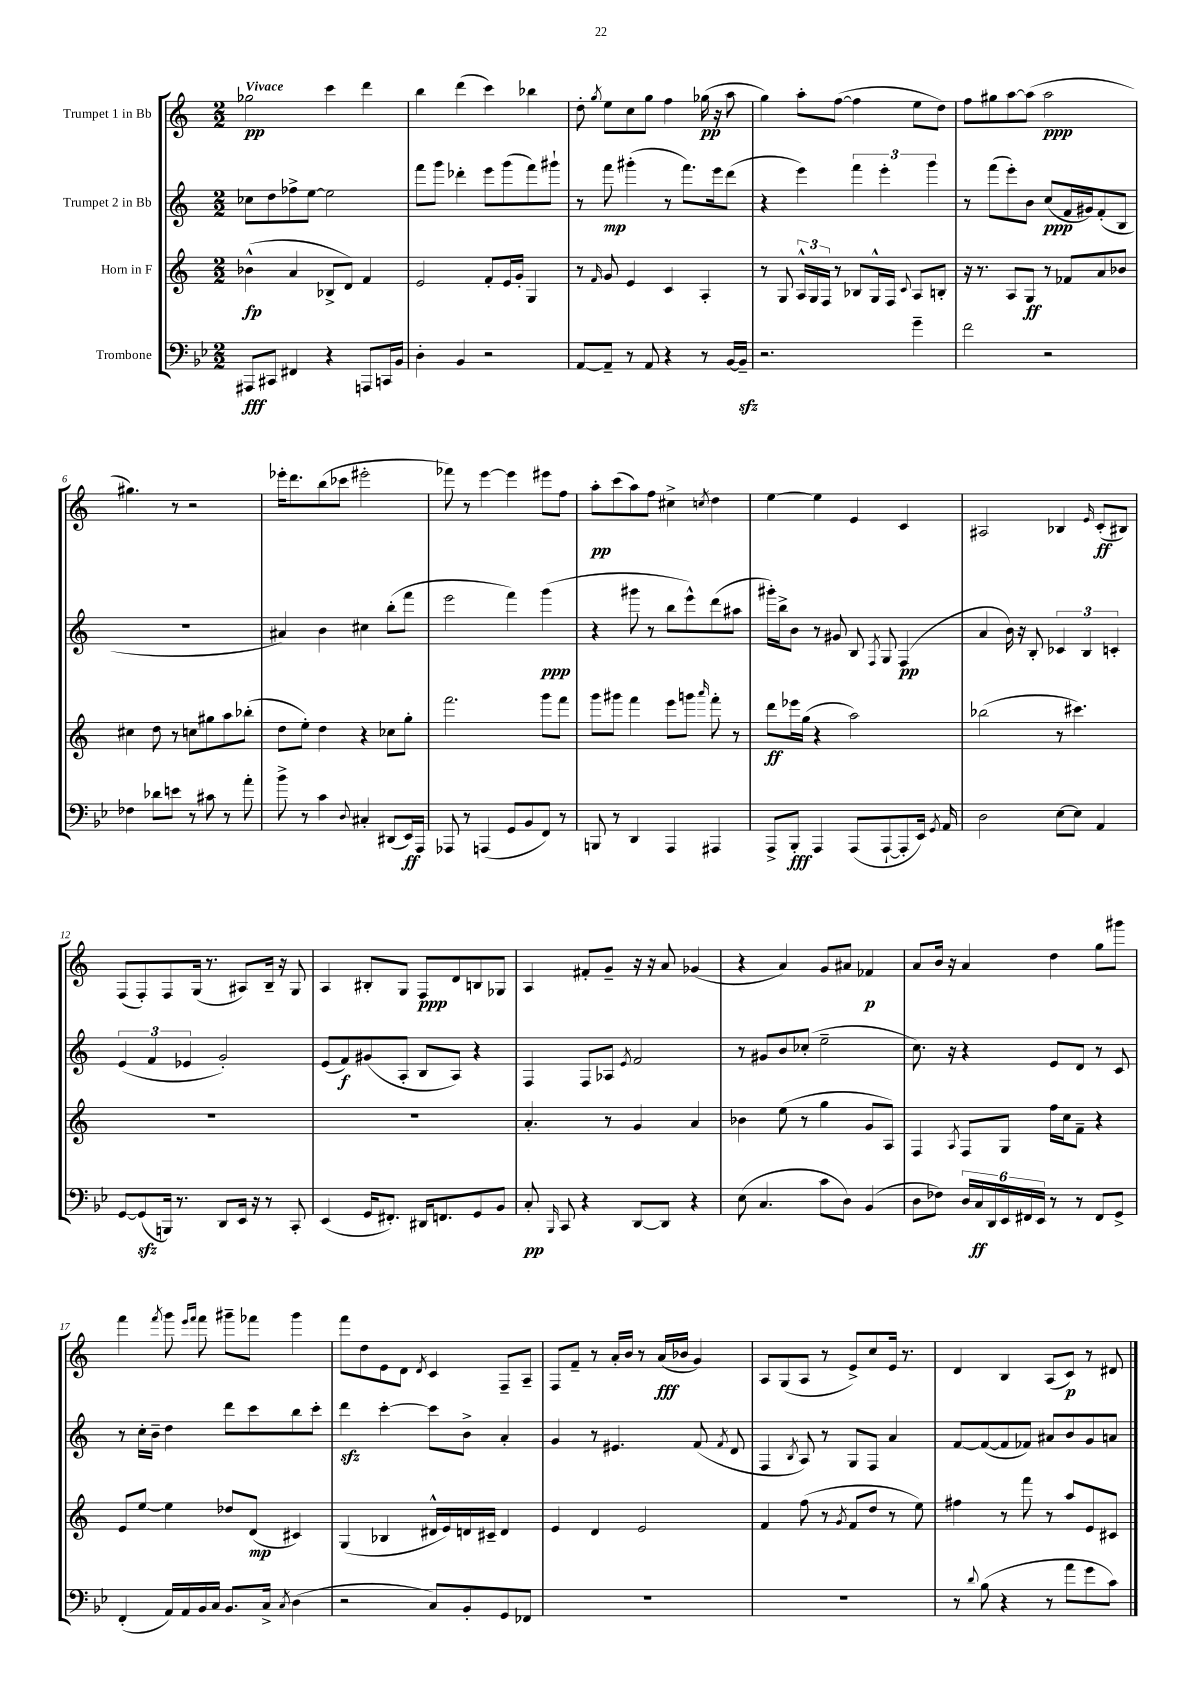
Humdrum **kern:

**kern	**kern	**kern	**kern
*staff4	*staff3	*staff2	*staff1
*clefF4	*clefG2	*clefG2	*clefG2
*k[b-e-]	*k[]	*k[]	*k[]
*M2/2	*M2/2	*M2/2	*M2/2
8AAA#	(4b-^^	8cc-	2gg-
8CC#	.	8dd	.
4FF#	4a	8ff-^	.
.	.	[8ee	.
4r	8B-^	2ee]	4ccc
.	8d)	.	.
8AAA	4f	.	4ddd
16CC	.	.	.
16BB-	.	.	.
=	=	=	=
4D'	2e	8fff	4bb
.	.	8ggg	.
4BB-	.	4ddd-'	(4ddd
2r	8f'	8eee	4ccc)
.	16e	(8ggg	.
.	16g'	.	.
.	4G	8fff)	4bb-
.	.	8ggg#`	.
=	=	=	=
[8AA	8r	8r	8dd'
.	16qqf	.	8qgg
8AA~]	8g	8fff	8ee
8r	4e	(4ggg#'	8cc
8AA	.	.	8gg
4r	4c	8r	4ff
.	.	8.fff)	.
8r	4A'	.	(16gg-
.	.	16eee	16r
[16BB-	.	(8ddd	8aa
16BB-~]	.	.	.
=	=	=	=
2.r	8r	4r	4gg)
.	8G	.	.
.	24A^^	4eee)	8aa'
.	24G	.	.
.	24F	.	.
.	8r	.	([8ff
.	8B-	6fff	4ff]
.	16G^^	.	.
.	.	6eee'	.
.	16F	.	.
.	8qqc	.	.
4g~	8A	.	8ee
.	.	6ggg	.
.	8B'	.	8dd)
=	=	=	=
2f	16r	8r	8ff
.	8.r	.	.
.	.	(8fff	8gg#
.	8A	8eee')	[8aa
.	8G	8b	(8aa]
2r	8r	(8cc	2aa
.	8f-	16f	.
.	.	16g#)	.
.	8a	(8f'	.
.	8b-	8B	.
=	=	=	=
4F-	4cc#	1r	4.gg#)
8d-	8dd	.	.
8e	8r	.	8r
8r	8cc	.	2r
8c#	8gg#	.	.
8r	8aa	.	.
8a'	(8bb-'	.	.
=	=	=	=
8b-^	8dd	4a#)	16eee-'
.	.	.	8.ddd
8r	8ee')	.	.
4c	4dd	4b	(8bb
.	.	.	8ccc-
8qqD	.	.	.
4C#'	4r	4cc#	2eee#'
(8DD#	8cc-	(8bb'	.
16EE-)	8gg'	8fff	.
16AAA	.	.	.
=	=	=	=
8AAA-	2.fff	2eee	8fff-)
8r	.	.	8r
(4AAA	.	.	[4eee
8GG	.	4fff)	4eee]
8BB-	.	.	.
8FF)	8ggg	(4ggg	8eee#
8r	8fff	.	8ff
=	=	=	=
8BBB	8ggg	4r	8aa'
8r	8ggg#	.	(8ccc
4DD	4fff	8ggg#	8aa)
.	.	8r	8ff
4AAA	8eee	8bb	4cc#^
.	8ggg	8eee^^)	.
.	16qqaaa	.	8qcc
4AAA#	8fff'	(8ddd	4dd
.	8r	8aa#	.
=	=	=	=
8AAA^	8ddd	16ggg#')	[4ee
.	.	16bb^	.
8BBB-'	16eee-	8b	.
.	(16gg	.	.
4AAA	4r	8r	4ee]
.	.	8g#	.
(8AAA	2aa)	8B	4e
.	.	8qF	.
[8AAA`	.	8G	.
8AAA']	.	(4F	4c
16EE-)	.	.	.
8qGG	.	.	.
16AA	.	.	.
=	=	=	=
2D	(2bb-	4a	2A#
.	.	16b)	.
.	.	16r	.
.	.	8B'	.
[8E-	8r	6c-	4B-
8E-]	4.ccc#)	.	.
.	.	6B	.
.	.	.	16qqe
4AA	.	.	(8c'
.	.	6c'	.
.	.	.	8B#)
=	=	=	=
[8GG	1r	(6e	(8F
(8GG]	.	.	8F')
.	.	6f	.
16BBB)	.	.	8F
8.r	.	.	.
.	.	6e-	.
.	.	.	(16G
.	.	.	8.r
8DD	.	2g')	.
16EE-	.	.	8A#)
16r	.	.	.
8r	.	.	16B~
.	.	.	16r
8CC'	.	.	8G
=	=	=	=
(4EE-	1r	(8e	4A
.	.	8f)	.
16GG	.	(8g#	8B#'
8.FF#')	.	.	.
.	.	8A'	8G
16DD#	.	8B	8F
8.FF	.	.	.
.	.	8A)	8d
8GG	.	4r	8B
8BB-	.	.	8G-
=	=	=	=
8C'	4.a'	4F	4A
16qqBBB-	.	.	.
8CC	.	.	.
4r	.	8F	8f#'
.	8r	8A-	8g~
.	.	8qe	.
[8DD	4g	2f	16r
.	.	.	16r
8DD]	.	.	8a
4r	4a	.	(4g-
=	=	=	=
(8E-	4b-	8r	4r
4.C	.	8g#	.
.	(8ee	8b	4a)
.	8r	(8cc-'	.
8c	4gg	2ee~	8g
8D)	.	.	8a#
(4BB-	8g	.	4f-
.	8A)	.	.
=	=	=	=
8D	4F	8.cc)	8a
8F-)	.	.	16b
.	.	16r	16r
.	8qA	.	.
24D	8F	4r	4a
24C	.	.	.
24DD	.	.	.
24EE-	8G	.	.
24FF#	.	.	.
24EE-	.	.	.
8r	16ff	8e	4dd
.	16cc	.	.
8r	8f~	8d	.
8FF#	4r	8r	8gg
8GG^	.	8c	8ggg#
=	=	=	=
(4FF'	8e	8r	4fff
.	[8ee	16cc'	.
.	.	16b~	.
.	.	.	8qfff
16AA)	4ee]	4dd	8ggg
16AA	.	.	.
.	.	.	16qqeee
.	.	.	16qqfff
16BB-	.	.	8fff
16C	.	.	.
8.BB-	8dd-	8ddd	8ggg#~
.	(8d	8ccc	8fff-
16C^	.	.	.
8qC	.	.	.
(4D	4c#)	8bb	4ggg#
.	.	8ccc'	.
=	=	=	=
2r	(4G	4ddd	8fff
.	.	.	8dd
.	4B-	[4ccc'	8e
.	.	.	8d
.	.	.	8qd
8C)	16d#^^	8ccc]	4c
.	16e)	.	.
8BB-'	16d	8b^	.
.	16c#~	.	.
8GG	4d	4a'	8F~
8FF-	.	.	8A~
=	=	=	=
1r	4e	4g	8F
.	.	.	8f~
.	4d	8r	8r
.	.	4.e#	16a'
.	.	.	16b
.	2e	.	8r
.	.	.	(16a
.	.	.	16b-
.	.	(8f	4g)
.	.	8qf	.
.	.	8d	.
=	=	=	=
1r	4f	4F	8A
.	.	.	(8G
.	.	8qB	.
.	(8ff	8A)	8A
.	8r	8r	8r
.	8qg	.	.
.	8f	8G	8e^)
.	8dd	8F	8cc
.	8r	4a	16e
.	.	.	8.r
.	8ee)	.	.
=	=	=	=
8r	4ff#	[8f	4d
8qqd	.	.	.
(8B-	.	(8f_	.
4r	8r	8f]	4B
.	8fff	8f-)	.
8r	8r	8a#	(8A
8a	8aa	8b	8c)
8g	8e	8g	8r
8c)	8c#	8a	8d#
==	==	==	==
*-	*-	*-	*-
